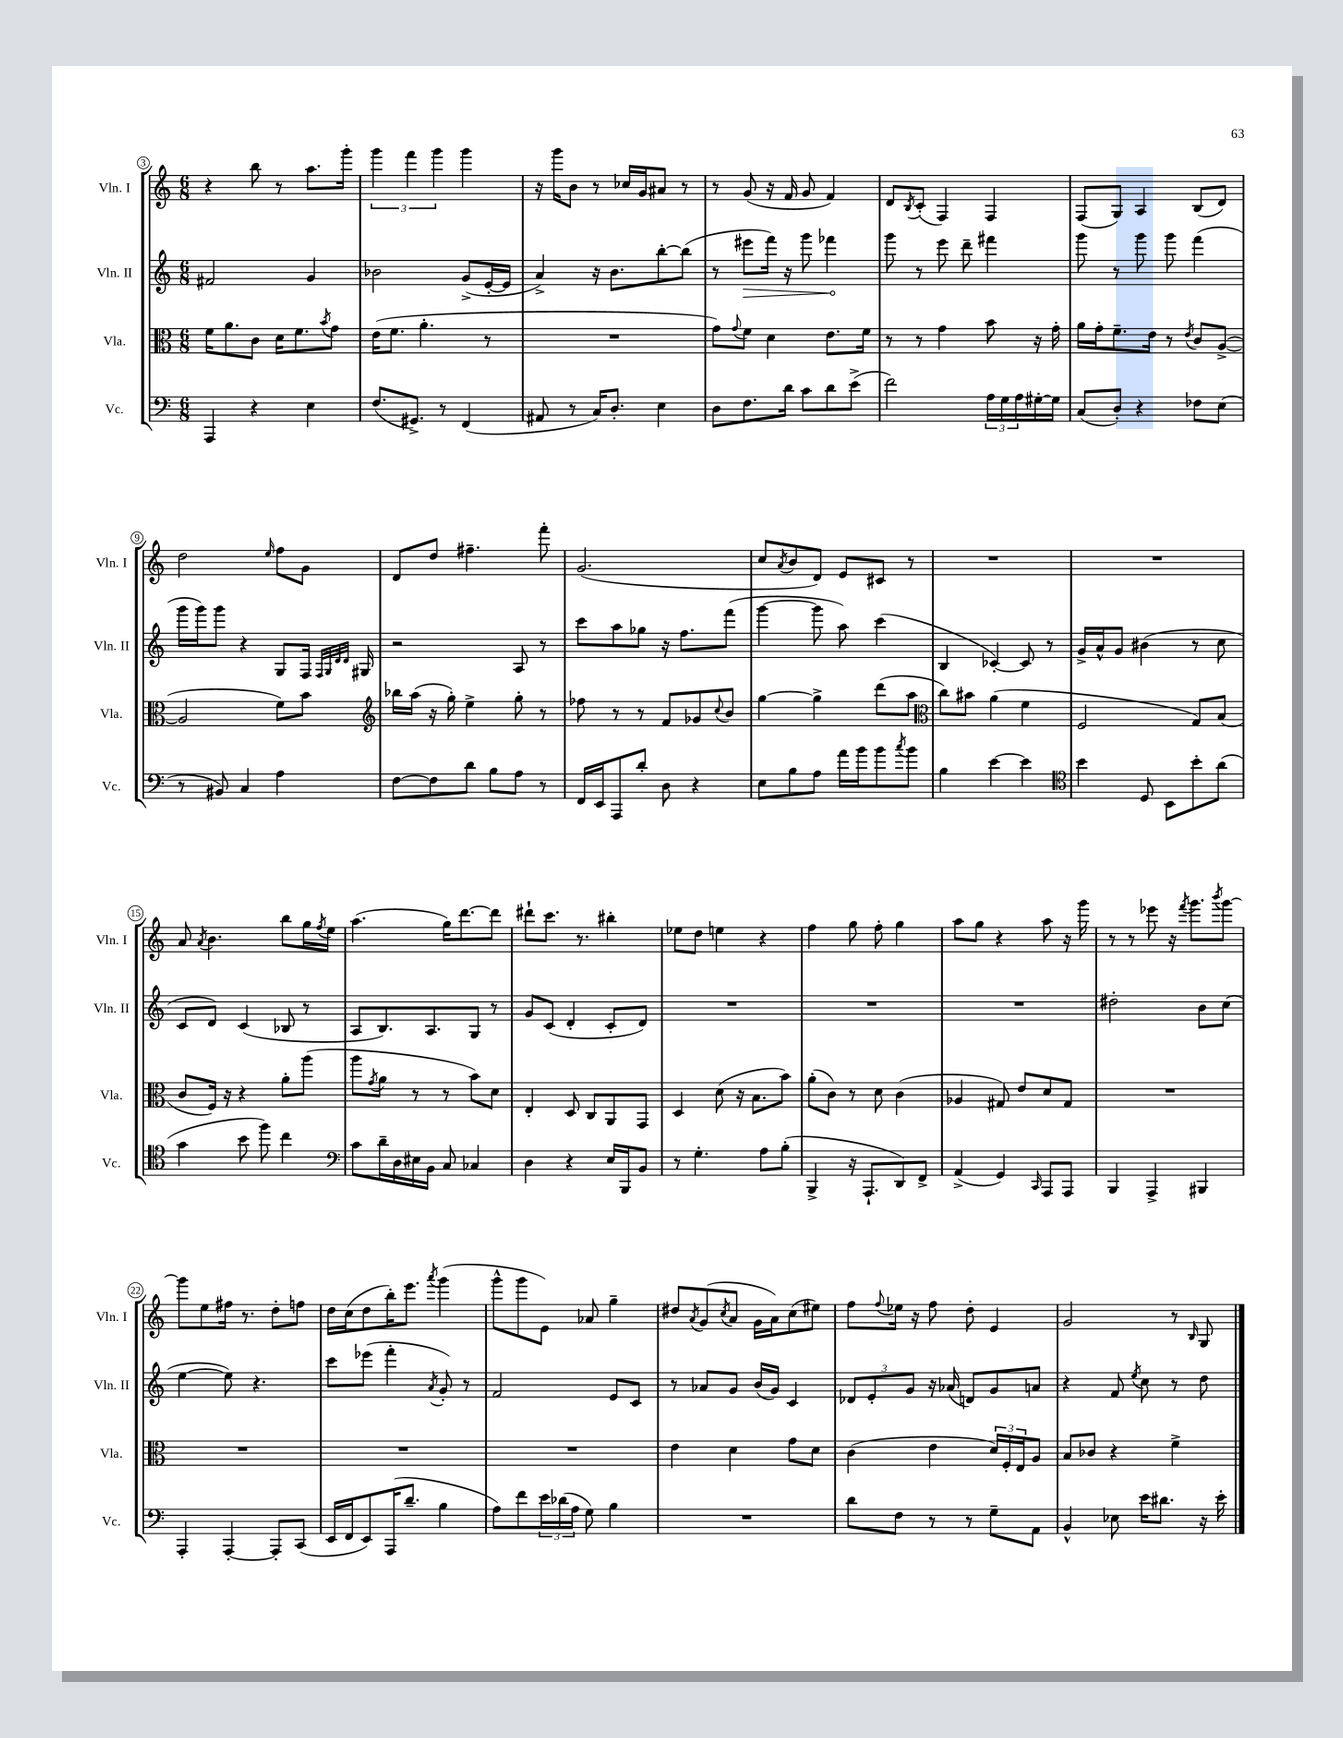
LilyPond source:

<<
\new StaffGroup <<
\new Staff = "s0" \with { instrumentName = "Vln. I" shortInstrumentName = "Vln. I" } {
    \clef treble \key c \major \numericTimeSignature \time 6/8
    r4 b''8 r8 a''8. g'''16-. |
    \tuplet 3/2 { g'''4 f'''4 g'''4 } g'''4 |
    r16 g'''16 b'8 r8 ces''16 g'16 ais'8 r8 |
    r8 g'8( r16 f'16 g'8 f'4) |
    d'8 \acciaccatura { b8 } c'8-.( f4) f4 |
    f8( g8) a4 b8( d'8) |
    d''2 \grace { e''16 } f''8 g'8 |
    d'8 d''8 fis''4.-- f'''8-. |
    g'2.( |
    c''8 \acciaccatura { a'8 } b'8 d'8) e'8 cis'8 r8 |
    R2. |
    R2. |
    a'8 \acciaccatura { a'8 } b'4. b''8 g''16 \acciaccatura { f''8 } e''16 |
    a''4.( g''16) d'''8.~ d'''8 |
    dis'''8-! c'''8. r8. bis''4-. |
    ees''8 d''8 e''4 r4 |
    f''4 g''8 f''8-. g''4 |
    a''8 g''8 r4 a''8 r16 g'''16 |
    r8 r8 ees'''8 r16 \acciaccatura { f'''8 } g'''8. \acciaccatura { b'''8 } g'''8~ |
    g'''8 e''8 fis''16 r8. d''8-. f''8 |
    d''16 c''16( d''8 b''16-.) e'''8. \acciaccatura { a'''8 } g'''4( |
    g'''8-^ g'''8 e'8) aes'8 g''4-- |
    dis''8 \acciaccatura { a'8 } g'8( \acciaccatura { c''8 } a'8 g'16 a'16) c''8( eis''8) |
    f''8 \appoggiatura { f''8 } ees''16 r16 f''8 d''8-. e'4 |
    g'2 r8 \grace { b16 } g8 \bar "|." |
}
\new Staff = "s1" \with { instrumentName = "Vln. II" shortInstrumentName = "Vln. II" } {
    \clef treble \key c \major \numericTimeSignature \time 6/8
    fis'2 g'4 |
    bes'2 g'8->( e'16~-. e'16 |
    a'4->) r16 b'8. b''8~-. b''8( |
    r8 \once \override Hairpin.circled-tip = ##t eis'''8\> f'''16) r16 g'''8 fes'''4\! |
    g'''8 r8 e'''8 d'''8-- fis'''4 |
    g'''8 r8 g'''8 g'''8 f'''4( |
    g'''16 g'''16) g'''8 r4 g8 f16 \grace { f32 g32 d'32 d'32 } gis16 |
    r2 a8 r8 |
    c'''8 a''8 ges''8 r16 f''8. f'''8( |
    g'''4~ g'''8 a''8) c'''4( |
    b4 ces'4~-.) ces'8 r8 |
    g'16-> a'16-^ g'8 bis'4( r8 c''8 |
    c'8 d'8) c'4( bes8 r8 |
    a8 b8.) a8. g8 r8 |
    g'8 c'8( d'4-. c'8-. d'8) |
    R2. |
    R2. |
    R2. |
    dis''2-. b'8 c''8( |
    e''4~ e''8) r4. |
    c'''8 ees'''8( f'''4-. \acciaccatura { a'8 } g'8-.) r8 |
    f'2 e'8 c'8 |
    r8 aes'8 g'8 b'16( g'16) c'4 |
    \tuplet 3/2 { des'8 e'8-. g'8 } r16 aes'16( d'8) g'8 a'8 |
    r4 f'8 \acciaccatura { e''8 } c''8 r8 d''8 \bar "|." |
}
\new Staff = "s2" \with { instrumentName = "Vla." shortInstrumentName = "Vla." } {
    \clef alto \key c \major \numericTimeSignature \time 6/8
    f'16 a'8. c'8 d'16 f'8. \acciaccatura { b'8 } g'8 |
    e'16( f'8. a'4.-. r8 |
    R2. |
    g'8) \appoggiatura { g'8 } f'8 d'4 e'8. f'16 |
    r8 r8 g'4 b'8 r16 g'16-. |
    a'16 g'16-. f'8.-- e'16 r8 \acciaccatura { e'8 } c'8 a8~->( |
    a2 f'8) b'8 |
    \clef treble bes''16 a''16( r16 g''16-.) e''4-> g''8-. r8 |
    fes''8 r8 r8 f'8 ges'8 \appoggiatura { c''8 } b'8 |
    g''4~ g''4-> d'''8( a''8 |
    \clef alto c''8) bis'8 a'4( f'4 |
    f2 g8) b8( |
    c'8 f16) r16 r4 a'8-. a''8( |
    a''8 \acciaccatura { g'8 } a'8 r8 r8 b'8) d'8 |
    e4-. d8 c8 a,8 g,8 |
    d4 d'8( r16 b8. b'8) |
    a'8-.( c'8) r8 d'8 c'4( |
    aes4 gis8) e'8 d'8 gis8 |
    R2. |
    R2. |
    R2. |
    R2. |
    e'4 d'4 g'8 d'8 |
    c'4( e'4 \tuplet 3/2 { d'16) f16-. e16 } a8 |
    b8 ces'8 r4 f'4-> \bar "|." |
}
\new Staff = "s3" \with { instrumentName = "Vc." shortInstrumentName = "Vc." } {
    \clef bass \key c \major \numericTimeSignature \time 6/8
    a,,4 r4 e4 |
    f8.( gis,8.->) r8 f,4( |
    ais,8 r8 c16) d8.-. e4 |
    d8 f8. d'16 c'8 d'8 e'8->( |
    f'2) \tuplet 3/2 { a16 g16 a16 } gis16~-. gis16 |
    c8( d8-.) r4 fes8 e8( |
    r8 bis,8) c4 a4 |
    f8~ f8 d'8 b8 a8 r8 |
    f,16 e,16 a,,8 d'8-. d8 r4 |
    e8 b8 a8 a'16 b'16 b'8 \acciaccatura { c''8 } b'8 |
    b4 e'4~ e'4 |
    \clef tenor b'4 d8 b,8 b'8-. a'8( |
    g'4 b'8 f''8) c''4 |
    \clef bass c'8 d'16-- d16 eis16 b,16 c8 ces4 |
    d4 r4 e16 b,,16 b,8 |
    r8 g4.-. a8 b8-.( |
    b,,4-> r16 a,,8.-! d,8) f,8-> |
    a,4->( g,4) \grace { c,16 } a,,8 a,,8 |
    b,,4 a,,4-> bis,,4 |
    a,,4-. a,,4~-. a,,8-. c,8( |
    e,16 f,16 e,8) a,,16( d'8.-- b4 |
    a8) f'8 \tuplet 3/2 { e'16 des'16( a16 } g8) b4 |
    R2. |
    d'8 f8 r8 r8 g8-- a,8 |
    b,4-^ ees8 e'16 dis'8. r16 e'16-. \bar "|." |
}
>>
>>
\layout { \context { \Score currentBarNumber = #3 \override BarNumber.stencil = #(make-stencil-circler 0.1 0.3 ly:text-interface::print) } }
